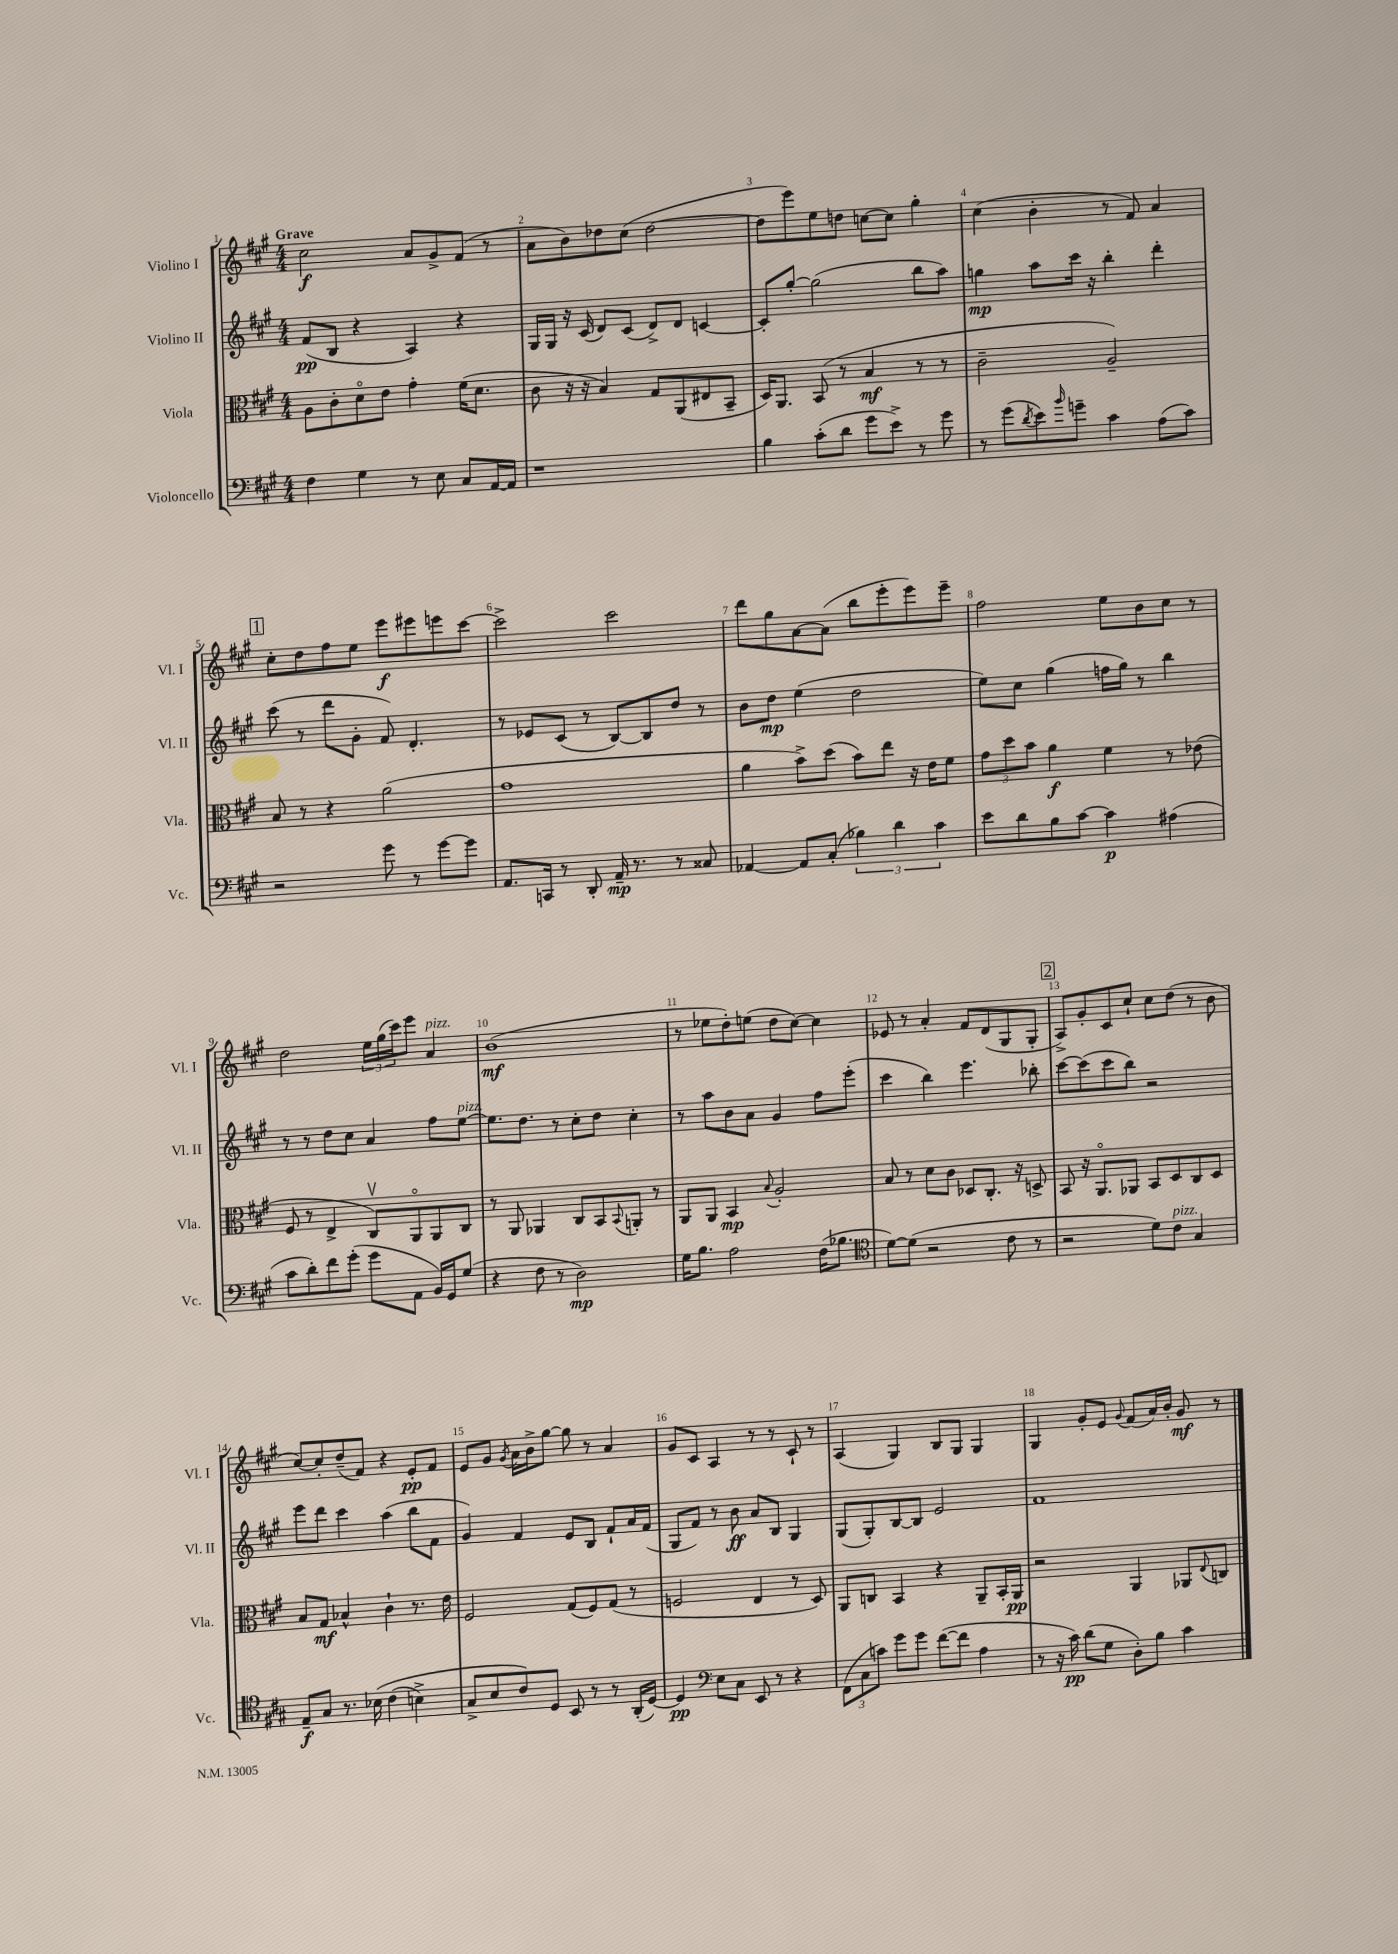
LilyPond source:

<<
\new StaffGroup <<
\new Staff = "s0" \with { instrumentName = "Violino I" shortInstrumentName = "Vl. I" } {
    \clef treble \key a \major \numericTimeSignature \time 4/4 \tempo "Grave"
    cis''2\f a'8 gis'8-> fis'8( r8 |
    a'8 b'8) des''8 cis''8( des''2~ |
    des''8 e'''8) e''8 d''8 c''8~ c''8 gis''4-. |
    cis''4( b'4-. r8 fis'8) a'4 |
    \mark \markup { \box "1" } cis''8-. d''8 fis''8 e''8 e'''8\f eis'''8 e'''8 cis'''8~ |
    cis'''2-> cis'''2 |
    d'''8 gis''8 a'8~ a'8( b''8 e'''8-. e'''8) e'''8-- |
    fis''2 e''8 b'8 cis''8 r8 |
    d''2 \tuplet 3/2 { e''16 gis''16( cis'''16) } e'''8 a'4^\markup { \italic "pizz." } |
    b'1\mf( |
    r8 ees''8 d''8-.) e''8( d''8 cis''8~) cis''4 |
    ees'8 r8 a'4-. fis'8 d'8( gis8 gis8-. |
    \mark \markup { \box "2" } a8->) gis'8-. cis'8 cis''8-! cis''8 d''8( r8 b'8 |
    cis''8~) cis''8-. d''8--( fis'8) r4 e'8-.\pp fis'8 |
    e'8 gis'8 \acciaccatura { gis'8 } a'16 b'16-> gis''8~ gis''8 r8 a'4 |
    gis'8 cis'8 a4 r8 r8 cis'8-! r8 |
    a4( gis4) b8 gis8 gis4 |
    gis4 gis'8-. e'8 \appoggiatura { gis'8 } fis'8( a'16) b'16-. gis'8\mf r8 \bar "|." |
}
\new Staff = "s1" \with { instrumentName = "Violino II" shortInstrumentName = "Vl. II" } {
    \clef treble \key a \major \numericTimeSignature \time 4/4
    fis'8\pp( b8 r4 a4) r4 |
    gis16 gis16 r16 cis'16( d'8) cis'8( d'8->) d'8 c'4~ |
    c'8-. gis''8~-. gis''2( b''8 a''8) |
    g''4\mp a''8 cis'''16 r16 b''4-. d'''4-. |
    \mark \markup { \box "1" } cis'''8( r8 d'''8 gis'8-. fis'8) d'4.-. |
    r8 ees'8 cis'8( r8 b8~) b8 d''8 r8 |
    b'8 d''8\mp e''4( d''2 |
    e''8) cis''8 gis''4( f''16 gis''16) r8 b''4 |
    r8 r8 d''8 cis''8 a'4 fis''8 e''8~^\markup { \italic "pizz." } |
    e''8. d''8. r8 cis''8-. d''8 cis''4-. |
    r8 a''8 b'8 a'8 gis'4 fis''8 e'''8-.( |
    cis'''4 b''4) e'''4. bes''8-. |
    \mark \markup { \box "2" } cis'''8~ cis'''8( cis'''8 b''8) r2 |
    e'''8 d'''8 cis'''4 a''4( b''8 fis'8 |
    gis'4) fis'4 e'8 b8 fis'8-! a'16 fis'16( |
    gis8 fis'8) r8 b'8\ff a'8 b8 gis4 |
    gis8( gis8-.) b8~ b8 e'2 |
    fis'1 \bar "|." |
}
\new Staff = "s2" \with { instrumentName = "Viola" shortInstrumentName = "Vla." } {
    \clef alto \key a \major \numericTimeSignature \time 4/4
    a8 cis'8-. d'8\flageolet e'8 gis'4-. fis'16( d'8. |
    cis'8 r16 r16 b4) gis8 a,8( eis8 b,8-- |
    d16) a,8. b,8( r8 b4\mf r8 r8 |
    cis'2-- a2--) |
    \mark \markup { \box "1" } b8 r8 r4 a'2( |
    gis'1 |
    a'4 b'8->) d''8( b'8) e''8 r16 e'16 fis'8 |
    \tuplet 3/2 { gis'8 d''8 b'8 } a'4\f fis'4 r8 ees'8( |
    fis8 r8 e4-> cis8\upbow) a,8\flageolet a,8 cis8 |
    r8 a,8 aes,4 cis8 b,8 \appoggiatura { b,8 } a,8-. r8 |
    a,8 a,8 b,4\mp \appoggiatura { b8 } a2-. |
    b8 r8 d'8 cis'8 des8 cis8.-. r16 d8-> |
    \mark \markup { \box "2" } b,8 r16 a,8.\flageolet aes,8 b,8 d8 cis8 d8 |
    b8 gis8\mf bes4-^ cis'4-! r8. e'16 |
    fis2 gis8( fis8) gis8( r8 |
    f2 e4 r8 d8) |
    a,8 c8 b,4 r4 a,8-- b,16-. a,16\pp |
    r2 a,4 aes,8 \appoggiatura { e8 } c8 \bar "|." |
}
\new Staff = "s3" \with { instrumentName = "Violoncello" shortInstrumentName = "Vc." } {
    \clef bass \key a \major \numericTimeSignature \time 4/4
    fis4 gis4 r8 e8 cis8 a,16~ a,16 |
    r1 |
    b4 cis'8-.( d'8 gis'8 e'8->) r8 gis'8 |
    r8 gis'8( \acciaccatura { d'8 } e'8) \grace { b'16 } g'8-- cis'4 a8( cis'8) |
    \mark \markup { \box "1" } r2 gis'8 r8 gis'8~ gis'8 |
    a,8. c,16 r8 d,8-. a,16--\mp r8. r8 cisis8 |
    aes,4~ aes,8 cis8-.( \tuplet 3/2 { bes4) d'4 cis'4 } |
    e'8 d'8 b8 cis'8~ cis'4\p ais4( |
    cis'8 d'8-.) fis'8 gis'8-.( gis'8 a,8 b,16) gis,16 gis8( |
    r4 fis8 r8 d2\mp) |
    gis16 b8. a2 fis16( bes8. |
    \clef tenor d'8~) d'8( r2 cis'8 r8 |
    \mark \markup { \box "2" } r2 d'8) cis'8^\markup { \italic "pizz." } gis4 |
    e8--\f gis8 r8. bes16\( cis'4( b4->) |
    gis8-> b8 cis'8\) d8 b,8 r8 r8 a,16-.( d16~) |
    d4\pp \clef bass e8 cis8 e,8 r8 r4 |
    \tuplet 3/2 { fis,8( cis8 c'8) } gis'8 gis'8 fis'8~( fis'8 a4 |
    r8 r16 cis'16\pp) d'8( gis8 d8-.) b8 cis'4 \bar "|." |
}
>>
>>
\layout { \context { \Score \override BarNumber.break-visibility = ##(#f #t #t) barNumberVisibility = #all-bar-numbers-visible } }
